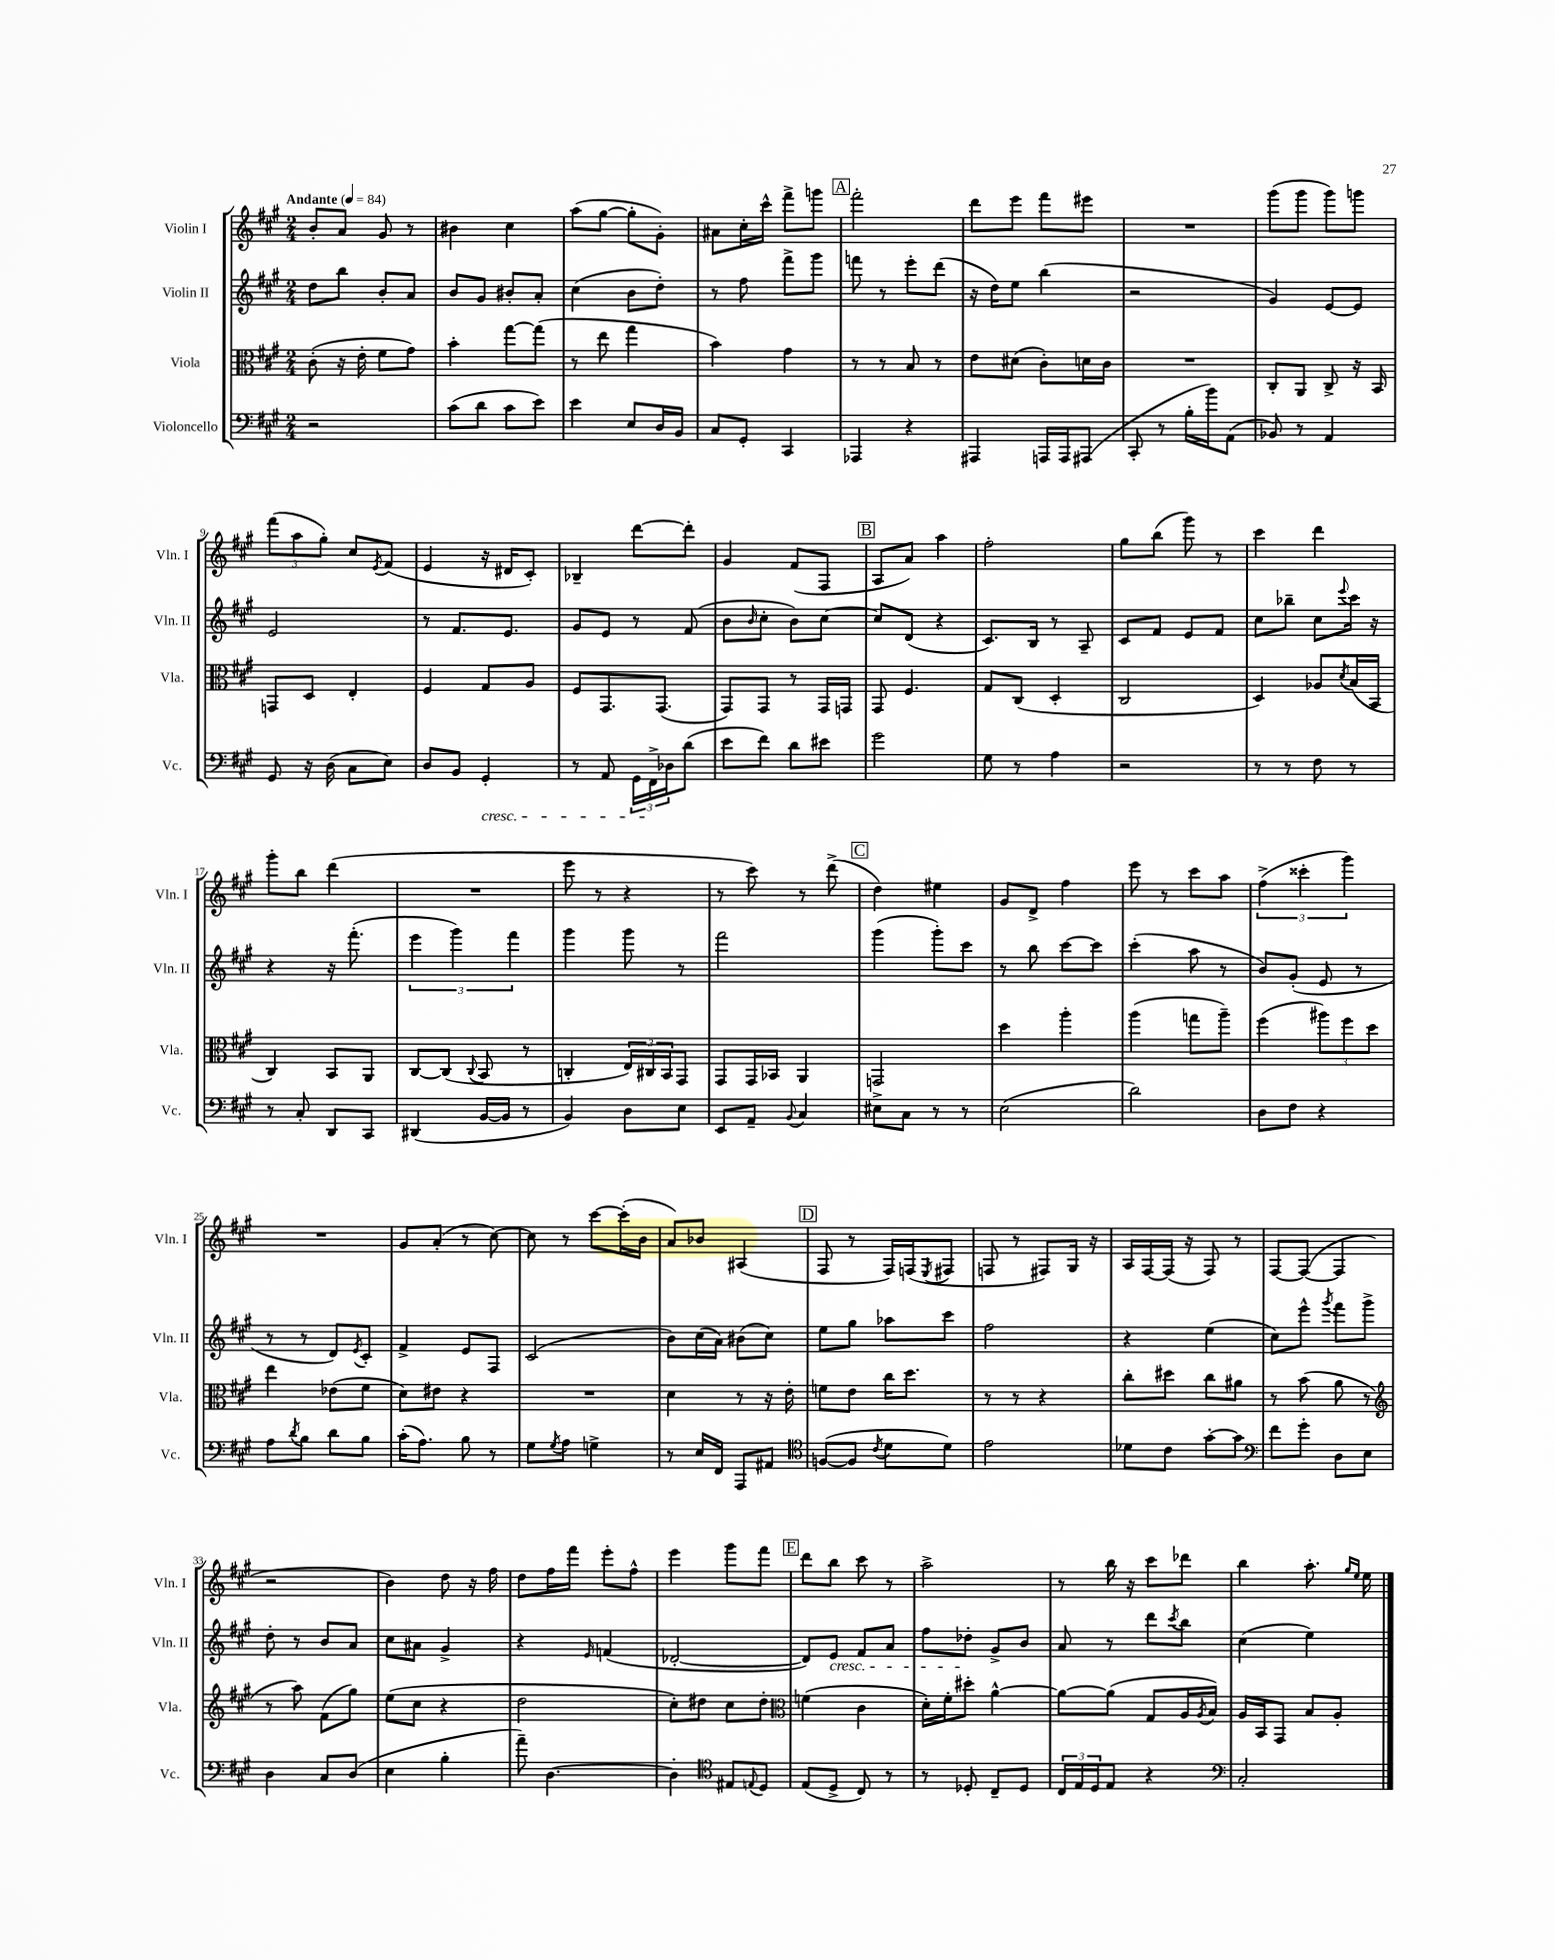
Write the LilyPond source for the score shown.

<<
\new StaffGroup <<
\new Staff = "s0" \with { instrumentName = "Violin I" shortInstrumentName = "Vln. I" } {
    \clef treble \key a \major \numericTimeSignature \time 2/4 \tempo "Andante" 4 = 84
    b'8-. a'8 gis'8 r8 |
    bis'4 cis''4 |
    a''8( gis''8~ gis''8-. gis'8-.) |
    ais'8 cis''16-. cis'''16-^ fis'''8-> g'''8 |
    \mark \markup { \box "A" } fis'''2-. |
    d'''8 e'''8 fis'''8 eis'''8 |
    R2 |
    gis'''8( gis'''8 gis'''8) g'''8 |
    \tuplet 3/2 { fis'''8( a''8 gis''8-.) } cis''8 \acciaccatura { e'8 } fis'8( |
    e'4 r16 dis'16 cis'8-.) |
    bes4-- d'''8~ d'''8-. |
    gis'4 fis'8( fis8 |
    \mark \markup { \box "B" } a8 a'8) a''4 |
    fis''2-. |
    gis''8 b''8( gis'''8) r8 |
    cis'''4 d'''4 |
    gis'''8-. b''8 d'''4( |
    R2 |
    e'''8 r8 r4 |
    r8 cis'''8) r8 d'''8->( |
    \mark \markup { \box "C" } d''4) eis''4 |
    gis'8 d'8-> fis''4 |
    e'''8 r8 cis'''8 a''8 |
    \tuplet 3/2 { fis''4->( cisis'''4-. gis'''4) } |
    R2 |
    gis'8 a'8-.( r8 cis''8~) |
    cis''8 r8 cis'''8~ cis'''16-.( b'16 |
    a'8) bes'8 ais4( |
    \mark \markup { \box "D" } fis8 r8 fis16) f16( \acciaccatura { e8 } fis8 |
    f8 r8 fis8) gis16 r16 |
    a16 fis16~ fis16( r16 fis8) r8 |
    fis8~ fis8~( fis4 |
    r2 |
    b'4) d''8 r16 fis''16 |
    d''8 fis''16 fis'''16 e'''8-. fis''8-^ |
    e'''4 gis'''8 fis'''8 |
    \mark \markup { \box "E" } d'''8 b''8 cis'''8 r8 |
    a''2-> |
    r8 b''16 r16 cis'''8 des'''8 |
    b''4 a''8.-. \grace { gis''16 e''16 } e''16 \bar "|." |
}
\new Staff = "s1" \with { instrumentName = "Violin II" shortInstrumentName = "Vln. II" } {
    \clef treble \key a \major \numericTimeSignature \time 2/4
    d''8 b''8 b'8-. a'8 |
    b'8 gis'8 bis'8-. a'8-. |
    cis''4( b'8 d''8-.) |
    r8 fis''8 fis'''8-> gis'''8 |
    \mark \markup { \box "A" } f'''8 r8 e'''8-. d'''8( |
    r16 d''16) e''8 b''4( |
    r2 |
    gis'4) e'8~ e'8 |
    e'2 |
    r8 fis'8. e'8. |
    gis'8 e'8 r8 fis'8( |
    b'8 \grace { b'16 } cis''8-. b'8) cis''8~ |
    \mark \markup { \box "B" } cis''8 d'8( r4 |
    cis'8.) b16 r8 a8-- |
    cis'8 fis'8 e'8 fis'8 |
    cis''8 bes''8-- cis''8 \appoggiatura { e'''8 } cis'''16 r16 |
    r4 r16 fis'''8.-.( |
    \tuplet 3/2 { e'''4 gis'''4) fis'''4 } |
    gis'''4 gis'''8 r8 |
    fis'''2 |
    \mark \markup { \box "C" } gis'''4( gis'''8-.) cis'''8 |
    r8 b''8 cis'''8~ cis'''8 |
    cis'''4-.( a''8 r8 |
    b'8) gis'8-.( e'8 r8 |
    r8 r8 d'8) \acciaccatura { e'8 } cis'8-. |
    fis'4-> e'8 fis8 |
    cis'2( |
    b'8) cis''16( a'16) bis'8( cis''8) |
    \mark \markup { \box "D" } e''8 gis''8 aes''8 cis'''8 |
    fis''2 |
    r4 e''4( |
    cis''8) e'''8-^ \acciaccatura { gis'''8 } fis'''8 gis'''8-> |
    d''8-. r8 b'8 a'8 |
    cis''8 ais'8 gis'4-> |
    r4 \grace { e'16 } f'4( |
    des'2~-. |
    \mark \markup { \box "E" } des'8) e'8\cresc fis'8 a'8 |
    fis''8 des''8-.\! gis'8-> b'8 |
    a'8 r8 d'''8 \acciaccatura { cis'''8 } b''8 |
    cis''4( e''4) \bar "|." |
}
\new Staff = "s2" \with { instrumentName = "Viola" shortInstrumentName = "Vla." } {
    \clef alto \key a \major \numericTimeSignature \time 2/4
    cis'8-.( r16 e'16-. fis'8 gis'8) |
    b'4-. gis''8~ gis''8( |
    r8 e''8 gis''4 |
    b'4) gis'4 |
    \mark \markup { \box "A" } r8 r8 b8 r8 |
    e'8 dis'8( cis'8-.) d'16 cis'16 |
    R2 |
    cis8-. a,8 cis8-> r16 b,16 |
    g,8 d8 e4-. |
    fis4 gis8 a8 |
    fis8 gis,8. gis,8.( |
    gis,8) gis,8 r8 gis,16 g,16 |
    \mark \markup { \box "B" } gis,8 fis4. |
    gis8 cis8( d4-. |
    cis2 |
    d4) aes8 \acciaccatura { d'8 } b16( b,16 |
    cis4) b,8 a,8 |
    cis8~ cis8( \appoggiatura { cis8 } b,8 r8 |
    c4-. \tuplet 3/2 { e16) cis16 b,16 } gis,8 |
    gis,8 gis,16 bes,16 a,4 |
    \mark \markup { \box "C" } g,2 |
    d''4 a''4-. |
    a''4( g''8 a''8--) |
    fis''4( \tuplet 3/2 { ais''8) fis''8 d''8 } |
    e''4 ees'8( fis'8 |
    d'8) eis'8 r4 |
    R2 |
    d'4 r8 r16 e'16-. |
    \mark \markup { \box "D" } f'8 e'8 cis''16 d''8. |
    r8 r8 r4 |
    cis''8-. dis''8 cis''8 ais'8 |
    r8 b'8( a'8 r8 |
    \clef treble r8 a''8) fis'8( gis''8) |
    e''8( cis''8 r4 |
    d''2 |
    cis''8-.) dis''8 cis''8 dis''8-. |
    \mark \markup { \box "E" } \clef alto f'4( cis'4 |
    d'16-.) fis'16-. dis''8-. a'4~-^ |
    a'8~ a'8( gis8 a16 \acciaccatura { a8 } b16) |
    a16 b,16 gis,8 b8 a8-. \bar "|." |
}
\new Staff = "s3" \with { instrumentName = "Violoncello" shortInstrumentName = "Vc." } {
    \clef bass \key a \major \numericTimeSignature \time 2/4
    r2 |
    cis'8( d'8 cis'8 e'8) |
    e'4 e8 d16 b,16 |
    cis8 gis,8-. cis,4 |
    \mark \markup { \box "A" } aes,,4 r4 |
    ais,,4 a,,16 a,,16 ais,,8( |
    cis,8-. r8 b16-. b'16) a,8( |
    bes,8) r8 a,4 |
    gis,8 r16 d16( cis8 e8) |
    d8 b,8 gis,4-.\cresc |
    r8 a,8 \tuplet 3/2 { gis,16 fis,16->\! des16 } d'8( |
    e'8 fis'8) d'8 eis'8 |
    \mark \markup { \box "B" } gis'2 |
    gis8 r8 a4 |
    r2 |
    r8 r8 fis8 r8 |
    r8 cis8-. d,8 cis,8 |
    dis,4( b,16~ b,16 r8 |
    b,4) d8 e8 |
    e,8 a,8-- \appoggiatura { b,8 } cis4 |
    \mark \markup { \box "C" } eis8-> cis8 r8 r8 |
    e2( |
    d'2) |
    d8 fis8 r4 |
    a8 \acciaccatura { d'8 } b8 d'8 b8 |
    cis'16-.( a8.) b8 r8 |
    gis8 \acciaccatura { gis8 } a8 g4-> |
    r8 e16 fis,16 a,,8 ais,8 |
    \mark \markup { \box "D" } \clef tenor f8~( f8 \acciaccatura { cis'8 } d'8 d'8) |
    e'2 |
    des'8 cis'8 gis'8~-. gis'8 |
    \clef bass fis'8 gis'8-. d8 e8 |
    d4 cis8 d8( |
    e4 b4-. |
    a'8--) d4.~ |
    d4-. \clef tenor eis8 \appoggiatura { e8 } d8 |
    \mark \markup { \box "E" } e8( d8-> cis8) r8 |
    r8 des8-. cis8-- des8 |
    \tuplet 3/2 { cis16 e16 d16 } e8 r4 |
    \clef bass cis2-. \bar "|." |
}
>>
>>
